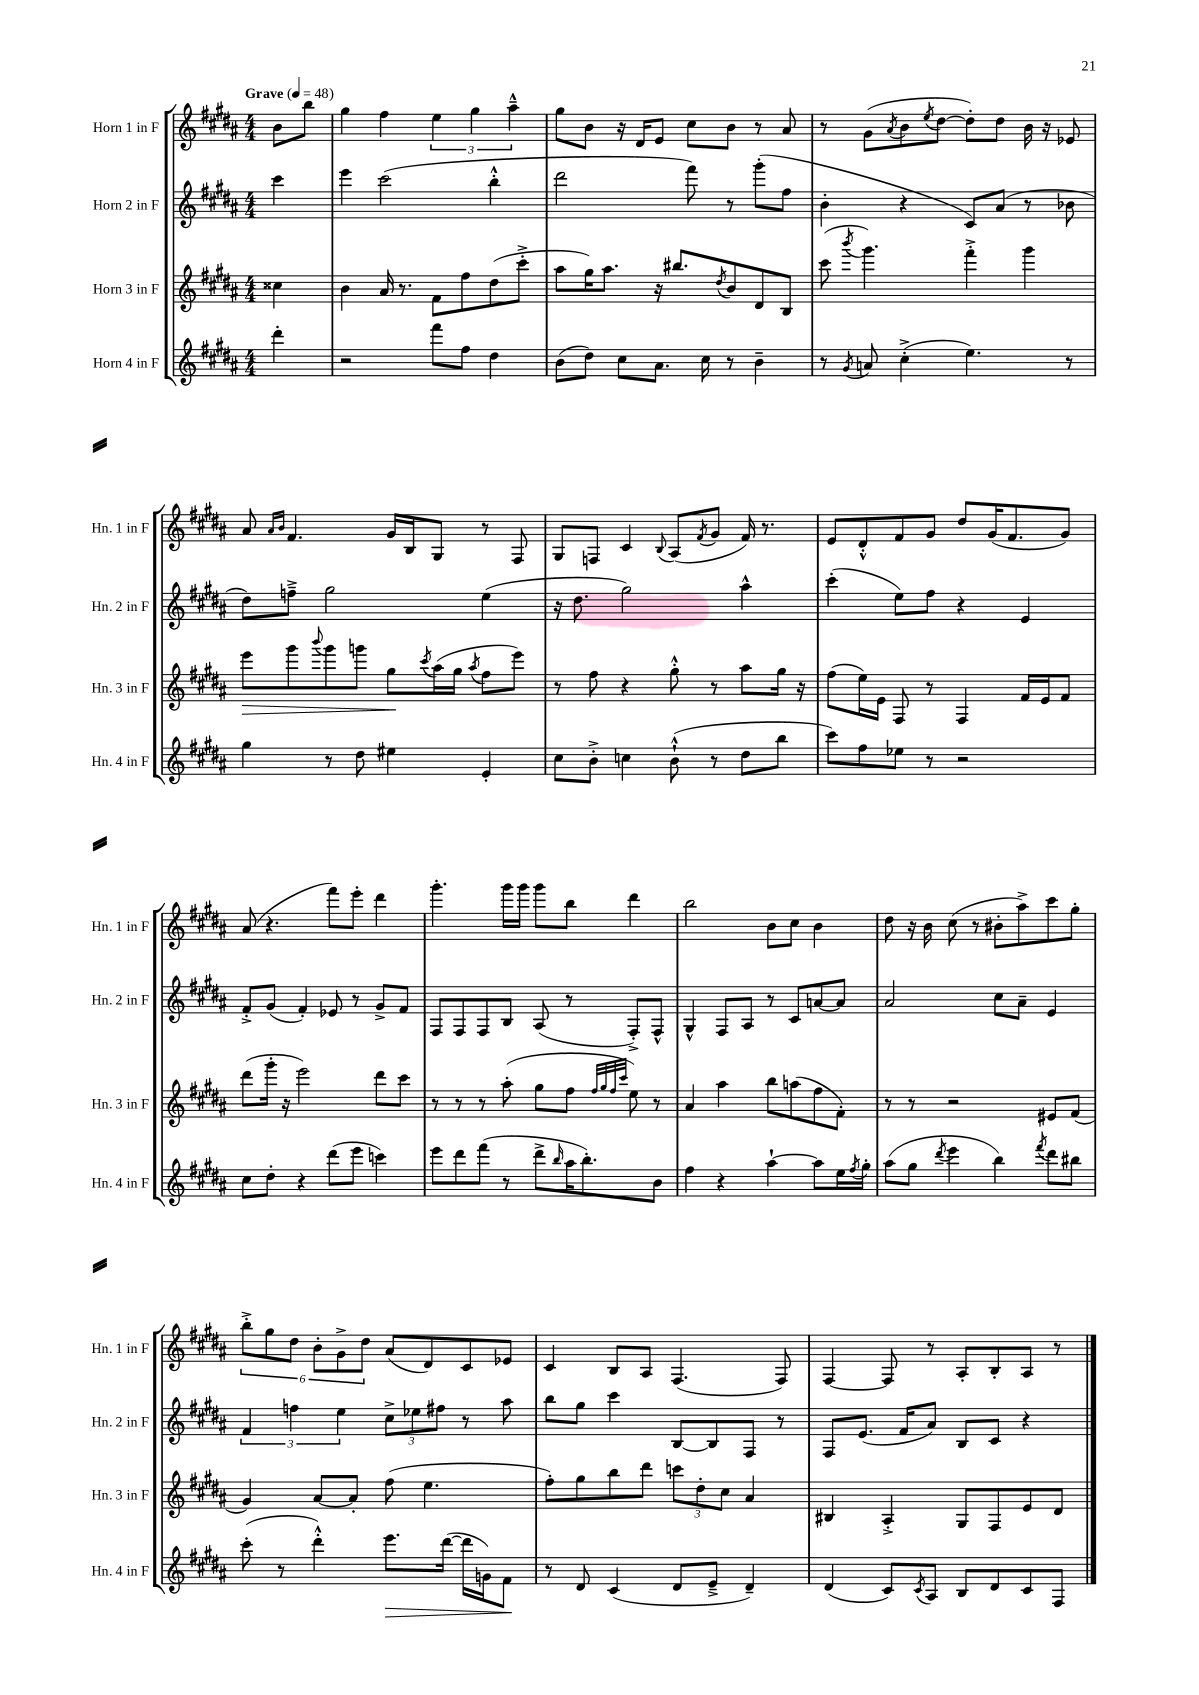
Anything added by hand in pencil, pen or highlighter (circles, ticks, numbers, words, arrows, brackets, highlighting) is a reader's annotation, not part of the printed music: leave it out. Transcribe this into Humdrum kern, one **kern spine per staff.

**kern	**kern	**kern	**kern
*staff4	*staff3	*staff2	*staff1
*clefG2	*clefG2	*clefG2	*clefG2
*k[f#c#g#d#a#]	*k[f#c#g#d#a#]	*k[f#c#g#d#a#]	*k[f#c#g#d#a#]
*M4/4	*M4/4	*M4/4	*M4/4
*MM48	*MM48	*MM48	*MM48
4ddd#'	4cc##	4ccc#	8b
.	.	.	8bb
=	=	=	=
2r	4b	4eee	4gg#
.	16a#	(2ccc#	4ff#
.	8.r	.	.
8fff#	8f#	.	6ee
8ff#	8ff#	.	.
.	.	.	6gg#
4dd#	(8dd#	4bb'^^	.
.	.	.	6aa#~^^
.	8ccc#'^	.	.
=	=	=	=
(8b	8aa#	2ddd#	8gg#
8dd#)	16gg#)	.	8b
.	8.aa#	.	.
8cc#	.	.	16r
.	.	.	16d#
8.a#	16r	.	8e
.	8.bb#	.	.
.	.	8fff#)	8cc#
16cc#	.	.	.
.	8qdd#	.	.
8r	8b	8r	8b
4b~	8d#	(8ggg#'	8r
.	8B	8ff#	8a#
=	=	=	=
8r	(8ccc#	4b'	8r
8qg#	8qbbb	.	.
8a	4.ggg#)	.	(8g#
.	.	.	8qa#
(4cc#'^	.	4r	8b
.	.	.	8qee
.	.	.	[8dd#
4.ee)	4fff#'^	8c#)	8dd#'])
.	.	(8a#	8dd#
.	4ggg#	8r	16b
.	.	.	16r
8r	.	8b-	8e-
=	=	=	=
4gg#	8eee	8dd#)	8a#
.	.	.	16qqa#
.	.	.	16qqb
.	8ggg#	8ff~^	4.f#
.	8qqbbb	.	.
8r	8ggg#	2gg#	.
8dd#	8ggg	.	.
4ee#	8gg#	.	16g#
.	.	.	16B
.	8qccc#	.	.
.	(16aa#	.	8G#
.	16gg#	.	.
.	8qaa#	.	.
4e'	8ff#	(4ee	8r
.	8eee)	.	8F#
=	=	=	=
8cc#	8r	16r	8G#
.	.	8.dd#	.
8b'^	8ff#	.	8F
4cc	4r	2gg#)	4c#
.	.	.	8qqB
(8b`^^	8gg#'^^	.	(8A#
.	.	.	8qf#
8r	8r	.	8g#
8dd#	8aa#	4aa#^^	16f#)
.	.	.	8.r
8bb	16gg#	.	.
.	16r	.	.
=	=	=	=
8ccc#)	(8ff#	(4ccc#'	8e
8ff#	16ee)	.	8d#'^^
.	16e	.	.
8ee-	8F#	8ee)	8f#
8r	8r	8ff#	8g#
2r	4F#	4r	8dd#
.	.	.	(16g#
.	.	.	8.f#
.	16f#	4e	.
.	16e	.	.
.	8f#	.	8g#)
=	=	=	=
8cc#	(8ddd#	8f#'^	(8a#
8dd#'	16ggg#'	(8g#	4.r
.	16r	.	.
4r	2eee)	4f#')	.
(8ddd#	.	8e-	8fff#)
8eee	.	8r	8eee'
4ccc)	8ddd#	8g#^	4ddd#
.	8ccc#	8f#	.
=	=	=	=
8eee	8r	8F#	4.ggg#'
8ddd#	8r	8F#	.
(8fff#	8r	8F#	.
8r	(8aa#'	8B	16ggg#
.	.	.	16ggg#
8ddd#^	8gg#	(8A#	8ggg#
16qqbb	.	.	.
16aa#	8ff#	8r	8bb
8.bb')	.	.	.
.	32qqff#	.	.
.	32qqgg#	.	.
.	32qqff#	.	.
.	32qqccc#	.	.
.	8ee)	8F#'^)	4ddd#
8b	8r	8F#^^	.
=	=	=	=
4ff#	4a#	4G#^^	2bb
4r	4aa#	8F#	.
.	.	8A#	.
[4aa#`	8bb	8r	8b
.	(8aa	8c#	8cc#
8aa#]	8ff#	[8a	4b
16ee	8f#')	8a]	.
8qff#	.	.	.
16gg#'	.	.	.
=	=	=	=
(8aa#	8r	2a#	8dd#
8gg#	8r	.	16r
.	.	.	16b
8qddd#	.	.	.
4eee	2r	.	(8cc#
.	.	.	8r
4bb)	.	8cc#	8b#'
.	.	8a#~	8aa#^)
8qfff#	.	.	.
8ddd#	8e#	4e	8ccc#
8bb#	(8f#	.	8gg#'
=	=	=	=
(8ccc#'	4g#)	6f#	12bb'^
.	.	.	12gg#
8r	.	.	.
.	.	6ff	12dd#
4ddd#'^^)	[8a#	.	12b'
.	.	6ee	12g#^
.	8a#']	.	.
.	.	.	12dd#
8.eee	(8ff#	12cc#^	(8a#
.	.	12ee-	.
.	4.ee	.	8d#)
.	.	12ff#	.
([16ddd#	.	.	.
16ddd#]	.	8r	8c#
16g)	.	.	.
8f#	.	8aa#	8e-
=	=	=	=
8r	8ff#')	8bb	4c#
8d#	8gg#	8gg#	.
(4c#	8bb	4ccc#	8B
.	8ddd#	.	8A#
8d#	12ccc	[8B	(4.F#
.	12dd#'	.	.
8e~^	.	8B]	.
.	12cc#	.	.
4d#~)	4a#	8F#	.
.	.	8r	8F#)
=	=	=	=
(4d#	4B#	8F#	[4F#
.	.	(8.e	.
8c#)	4A#'^	.	8F#]
.	.	16f#	.
8qc#	.	.	.
8A#	.	8a#)	8r
8B	8G#	8B	8A#'
8d#	8F#	8c#	8B'
8c#	8e	4r	8A#
8F#	8d#	.	8r
==	==	==	==
*-	*-	*-	*-
